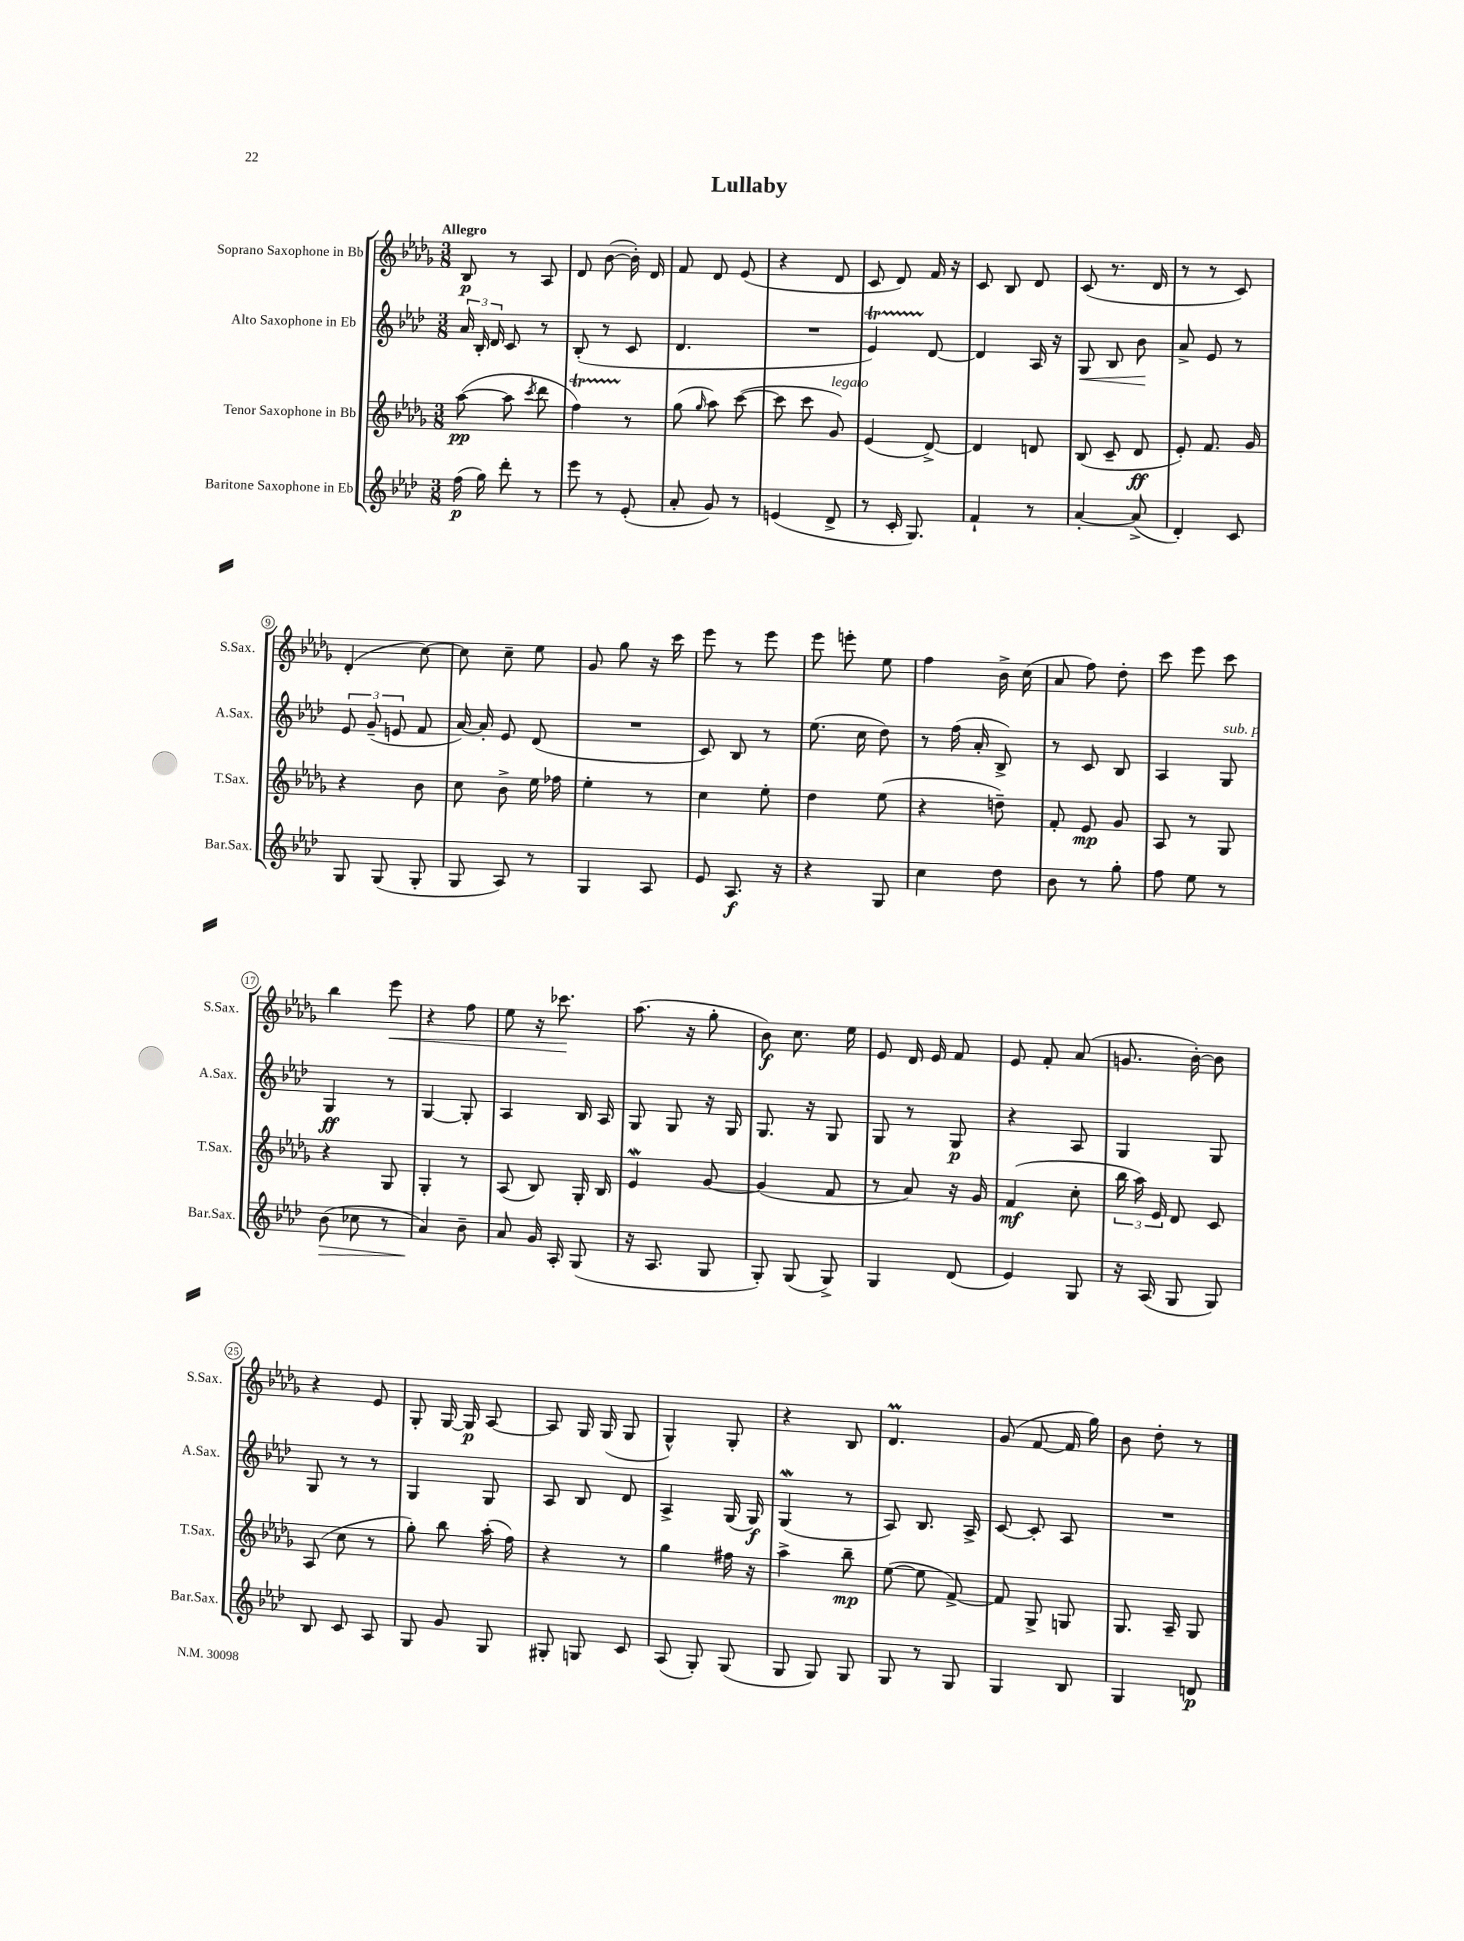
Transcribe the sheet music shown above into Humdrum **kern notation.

**kern	**kern	**kern	**kern
*staff4	*staff3	*staff2	*staff1
*clefG2	*clefG2	*clefG2	*clefG2
*k[b-e-a-d-]	*k[b-e-a-d-g-]	*k[b-e-a-d-]	*k[b-e-a-d-g-]
*M3/8	*M3/8	*M3/8	*M3/8
(16ff\	([8aa-\	24a-/	8B-/
.	.	24B-'/	.
16gg\)	.	.	.
.	.	24d-/	.
8ddd-'\	8aa-\]	8c/	8r
.	8qccc/	.	.
8r	8ddd-\	8r	8A-/
=	=	=	=
8eee-\	4ff\)	(8B-'/	8d-/
8r	.	8r	([8b-\
(8e-'/	8r	8c/	16b-'\])
.	.	.	16d-/
=	=	=	=
8a-'/	(8gg-\	4.d-/	8f/
.	16qqgg-/	.	.
8g/)	8aa-\)	.	8d-/
8r	([8ccc\	.	(8e-/
=	=	=	=
(4e/	8ccc\]	4.r	4r
.	8ccc\	.	.
8d-^/	8g-/)	.	8d-/
=	=	=	=
8r	(4e-/	4e-/)	8c/
16c'/	.	.	8d-/)
8.G/)	.	.	.
.	[8d-^/)	[8d-/	16f/
.	.	.	16r
=	=	=	=
4f`/	4d-/]	4d-/]	8c/
.	.	.	8B-/
8r	8d/	16A-/	8d-/
.	.	16r	.
=	=	=	=
[4a-'/	(8B-/	8G/	(8c/
.	8c~/	8B-/	8.r
(8a-^/]	8d-/	8b-\	.
.	.	.	16d-/
=	=	=	=
4d-'/)	8e-'/)	8a-^/	8r
.	8.f/	8e-/	8r
8c/	.	8r	8c/)
.	16g-/	.	.
=	=	=	=
8G/	4r	12e-/	(4d-'/
.	.	(12g~/	.
(8G/	.	.	.
.	.	12e/	.
8G'/	8b-\	8f/	[8cc\)
=	=	=	=
8G/	8cc\	[16a-/)	8cc\]
.	.	16a-'/]	.
8A-/)	8b-^\	8e-/	8cc~\
8r	16ee-\	(8d-/	8ee-\
.	16ff-\	.	.
=	=	=	=
4G/	4ee-'\	4.r	8g-/
.	.	.	8gg-\
8A-/	8r	.	16r
.	.	.	16ccc\
=	=	=	=
8e-/	4cc\	8c/)	8eee-\
8.A-/	.	8B-/	8r
.	8ee-'\	8r	8eee-\
16r	.	.	.
=	=	=	=
4r	4dd-\	(8.ee-\	8eee-\
.	.	.	8eee'\
.	.	16cc\	.
8G/	(8ee-\	8dd-\)	8ee-\
=	=	=	=
4cc\	4r	8r	4ff\
.	.	(16ff\	.
.	.	16a-'/	.
8dd-\	8dd~\)	8B-^/)	16b-^\
.	.	.	(16cc\
=	=	=	=
8b-\	8f'/	8r	8a-/
8r	8e-/	8c/	8ff\)
8gg'\	8g-/	8B-/	8dd-'\
=	=	=	=
8ff\	8A-/	4A-/	8ccc\
8ee-\	8r	.	8eee-\
8r	8G-/	8G/	8ccc\
=	=	=	=
(8b-\	4r	4G/	4bb-\
8cc-\	.	.	.
8r	8G-/	8r	8eee-\
=	=	=	=
4a-/)	4G-'/	[4G/	4r
8b-~\	8r	8G'/]	8ff\
=	=	=	=
8a-/	(8A-/	4A-/	8ee-\
16g/	8B-/)	.	16r
16A-'/	.	.	8.ccc-\
(8G/	16G-'/	16B-/	.
.	16B-/	16A-/	.
=	=	=	=
16r	4e-/	8G/	(8.aa-\
8.A-/	.	.	.
.	.	8G/	.
.	.	.	16r
8G/	[8g-/	16r	8gg-'\
.	.	16G/	.
=	=	=	=
8G'/)	(4g-/]	8.G/	8b-\)
(8G/	.	.	8.cc\
.	.	16r	.
8G^/)	8f/	8G/	.
.	.	.	16ee-\
=	=	=	=
4G/	8r	8G/	8e-/
.	8a-/)	8r	16d-/
.	.	.	16e-/
(8d-/	16r	8G/	8f/
.	16g-/	.	.
=	=	=	=
4e-/)	(4f/	4r	8e-/
.	.	.	8f'/
8G/	8cc'\	8A-/	(8a-/
=	=	=	=
16r	24bb-\	4G/	8.g/
.	24aa-\)	.	.
(16A-/	.	.	.
.	24e-/	.	.
8G/	8d-/	.	.
.	.	.	[16b-'\)
8G/)	8c/	8G/	8b-\]
=	=	=	=
8B-/	(8A-/	8G/	4r
8c/	8cc\	8r	.
8A-/	8r	8r	8e-/
=	=	=	=
8G/	8gg-'\)	4G/	8G-'/
8g/	8bb-\	.	[16G-/
.	.	.	16G-/]
8G/	(16aa-'\	8G/	[8A-/
.	16ff\)	.	.
=	=	=	=
8G#'/	4r	8A-/	8A-/]
8G/	.	8B-/	16G-/
.	.	.	(16G-/
8c/	8r	8d-/	8G-/
=	=	=	=
(8A-/	4gg-\	4A-^/	4G-^^/)
8G'/)	.	.	.
(8G/	16ff#\	(16G/	8G-'/
.	16r	16G/)	.
=	=	=	=
8G/	4aa-^\	(4G/	4r
8G/)	.	.	.
8G/	8bb-~\	8r	8B-/
=	=	=	=
8G/	([8ee-\	8A-/)	4.d-/
8r	8ee-\]	8.B-/	.
8G/	[8f^/)	.	.
.	.	16A-^/	.
=	=	=	=
4G/	8f/]	[8c/	(8g-/
.	8G-^/	8c'/]	[8f/
8B-/	8G/	8A-/	16f/]
.	.	.	16gg-\)
=	=	=	=
4G/	8.G-/	4.r	8b-\
.	.	.	8dd-'\
.	16A-~/	.	.
8d/	8G-/	.	8r
==	==	==	==
*-	*-	*-	*-
